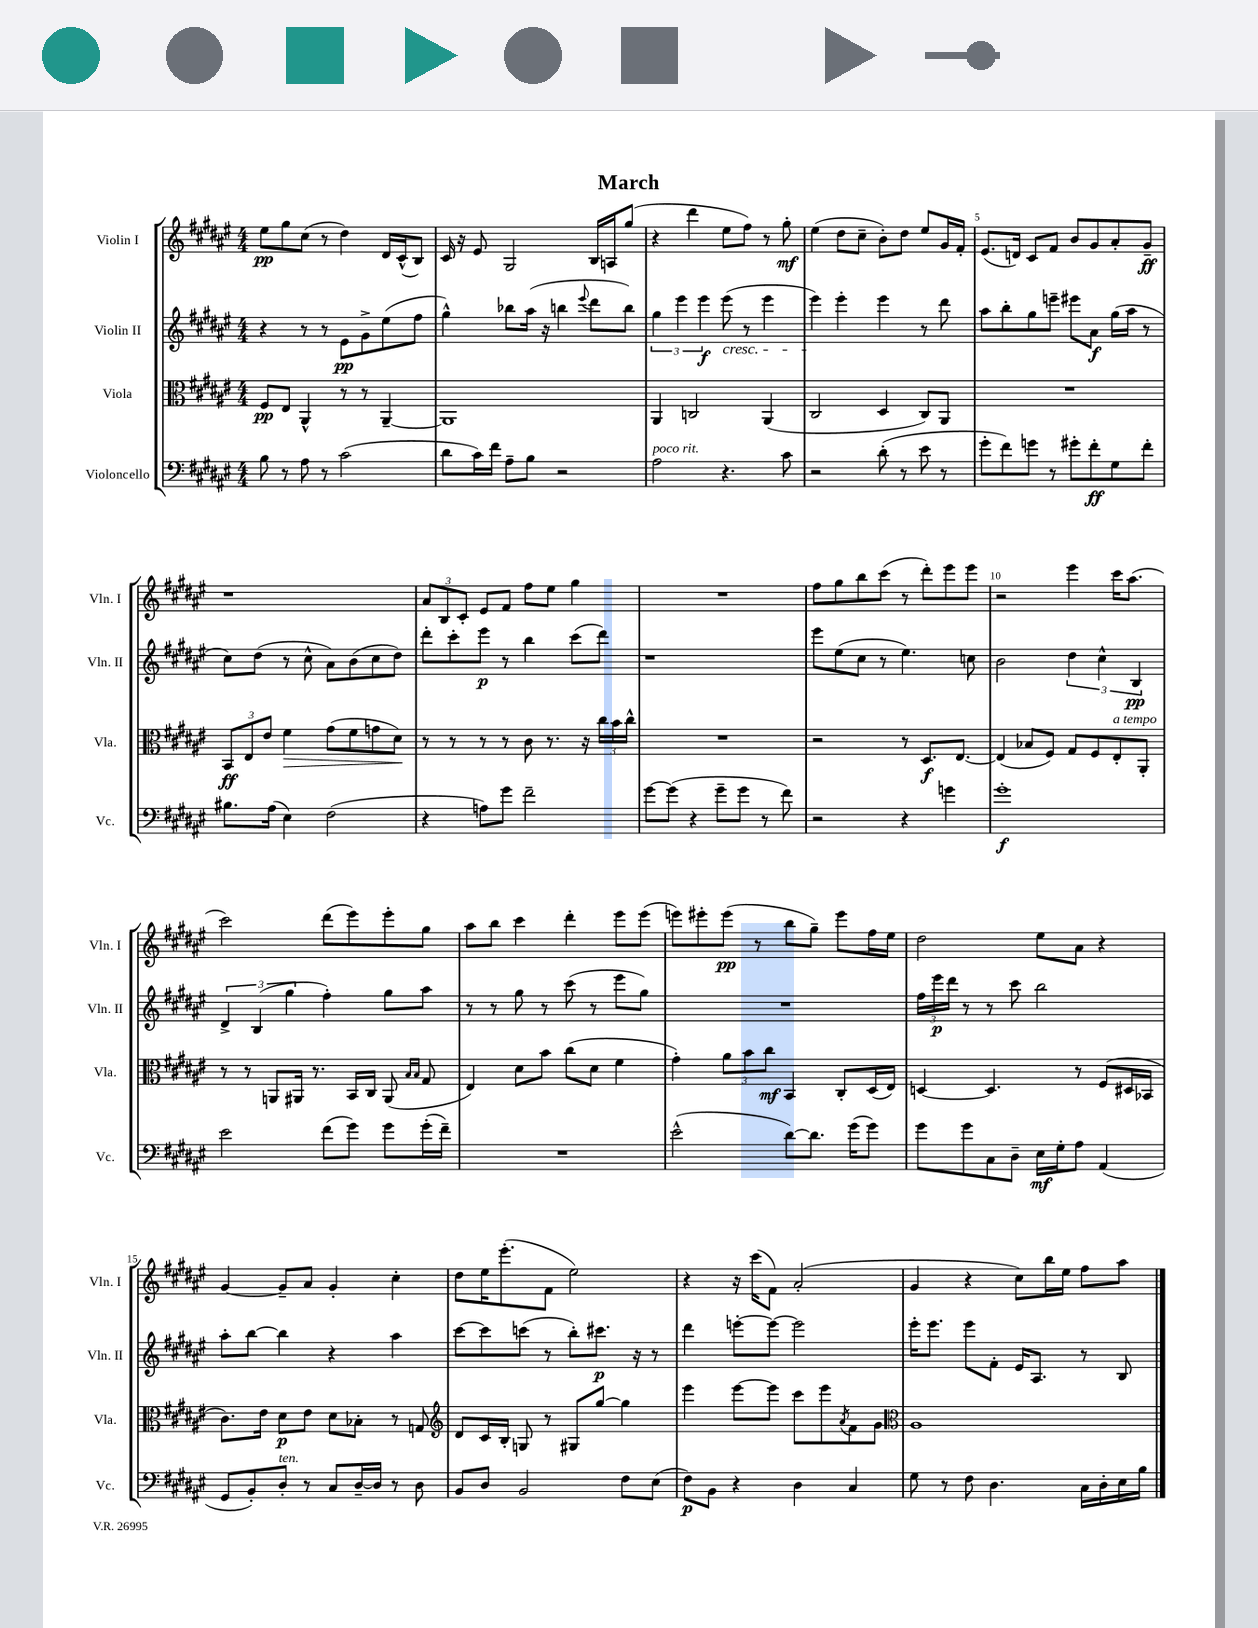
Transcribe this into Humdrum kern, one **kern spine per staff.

**kern	**dynam	**kern	**dynam	**kern	**dynam	**kern	**dynam
*part4	*part4	*part3	*part3	*part2	*part2	*part1	*part1
*staff4	*staff4	*staff3	*staff3	*staff2	*staff2	*staff1	*staff1
*I"Violoncello	*	*I"Viola	*	*I"Violin II	*	*I"Violin I	*
*I'Vc.	*	*I'Vla.	*	*I'Vln. II	*	*I'Vln. I	*
*clefF4	*	*clefC3	*	*clefG2	*	*clefG2	*
*k[f#c#g#d#a#e#]	*	*k[f#c#g#d#a#e#]	*	*k[f#c#g#d#a#e#]	*	*k[f#c#g#d#a#e#]	*
*M4/4	*	*M4/4	*	*M4/4	*	*M4/4	*
=1	=1	=1	=1	=1	=1	=1	=1
8B\	.	8F#/L	pp	4r	.	8ee#\L	pp
8r	.	8E#/J	.	.	.	8gg#\	.
8A#\	.	4AA#^^/	.	8r	.	(8cc#\J	.
8r	.	.	.	8r	.	8r	.
(2c#\	.	8r	.	8e#\L	pp	4dd#\)	.
.	.	8r	.	8g#^\	.	.	.
.	.	[4AA#~/	.	(8ee#\	.	16d#/LL	.
.	.	.	.	.	.	(16c#^^/J	.
.	.	.	.	8ff#\J	.	8B/J)	.
=2	=2	=2	=2	=2	=2	=2	=2
8d#\L	.	1AA#]	.	4gg#^^\)	.	16c#/	.
.	.	.	.	.	.	16r	.
16c#\L)	.	.	.	.	.	8e#/	.
16f#\JJ	.	.	.	.	.	.	.
8A#~\L	.	.	.	8bb-X\L	.	2G#/	.
8B\J	.	.	.	(16aa#\Jk	.	.	.
.	.	.	.	16r	.	.	.
2r	.	.	.	4bbn\	.	.	.
.	.	.	.	8qqeee#/	.	.	.
.	.	.	.	8ddd#\L	.	16B/LL	.
.	.	.	.	.	.	16An/J	.
.	.	.	.	8bb\J)	.	(8gg#/J	.
=3	=3	=3	=3	=3	=3	=3	=3
!LO:TX:a:i:t=poco rit.	!	!	!	!	!	!	!
2A#\	.	4AA#/	.	6gg#\	.	4r	.
.	.	.	.	6eee#\	.	.	.
.	.	2Cn/	.	.	.	4ddd#\	.
.	.	.	.	6eee#\	f	.	.
!	!	!	!	!LO:TX:b:i:t=cresc.	!	!	!
4.r	.	.	.	(8eee#\	.	8ee#\L	.
.	.	.	.	8r	.	8ff#\J)	.
.	.	(4AA#/	.	4eee#\	.	8r	.
8c#\	.	.	.	.	.	8gg#'\	mf
=4	=4	=4	=4	=4	=4	=4	=4
2r	.	2C#/	.	4eee#\)	.	(4ee#\	.
.	.	.	.	4eee#'\	.	8dd#\L	.
.	.	.	.	.	.	8cc#~\J	.
(8d#'\	.	4D#/	.	4eee#\	.	8b'\L)	.
8r	.	.	.	.	.	8dd#\J	.
8e#\	.	8C#/L)	.	8r	.	8ee#/L	.
8r	.	8AA#/J	.	8ddd#\	.	16g#/L	.
.	.	.	.	.	.	16f#'/JJ	.
=5	=5	=5	=5	=5	=5	=5	=5
8g#'\L	.	1r	.	8aa#\L	.	(8.e#/L	.
8f#\)	.	.	.	8bb'\	.	.	.
.	.	.	.	.	.	16dn/Jk)	.
8gn\J	.	.	.	8gg#\	.	8c#/L	.
8r	.	.	.	8eeen~\J	.	8f#/J	.
8g#X'\L	.	.	.	8eee#X\L	.	8b/L	.
8f#'\	ff	.	.	8a#\J	f	8g#/	.
8G#\	.	.	.	(16gg#\LL	.	8a#'/	.
.	.	.	.	16aa#\JJ	.	.	.
8f#'\J	.	.	.	8r	.	8g#~/J	ff
!!LO:LB:g=z
=6	=6	=6	=6	=6	=6	=6	=6
8.B#X\L	.	12BB/L	ff	8cc#\L)	.	1r	.
.	.	12E#/	.	.	.	.	.
.	.	.	.	(8dd#\J	.	.	.
.	.	12e#/J	.	.	.	.	.
(16A#\Jk	.	.	.	.	.	.	.
!	!	!	!LO:HP:b	!	!	!	!
4E#\)	.	4f#\	>	8r	.	.	.
.	.	.	.	8cc#^^\	.	.	.
(2F#\	.	(8g#\L	.	8a#\L)	.	.	.
.	.	8f#\	.	(8b\	.	.	.
.	.	8gn\	.	8cc#\	.	.	.
.	.	8d#\J)	.	8dd#\J)	.	.	.
.	.	.	]	.	.	.	.
=7	=7	=7	=7	=7	=7	=7	=7
4r	.	8r	.	8ddd#'\L	.	12a#/L	.
.	.	.	.	.	.	12B/	.
.	.	8r	.	8ccc#'\	.	.	.
.	.	.	.	.	.	12c#'/J	.
8An\L)	.	8r	.	8eee#\J	p	8e#/L	.
8g#\J	.	8r	.	8r	.	8f#/J	.
2f#~\	.	8c#\	.	4bb\	.	8ff#\L	.
.	.	8.r	.	.	.	8ee#\J	.
.	.	.	.	(8ccc#\L	.	4gg#\	.
.	.	16r	.	.	.	.	.
.	.	24cc#\LL	.	8ddd#\J)	.	.	.
.	.	24b\	.	.	.	.	.
.	.	24cc#^^\JJ	.	.	.	.	.
=8	=8	=8	=8	=8	=8	=8	=8
[8g#\L	.	1r	.	1r	.	1r	.
(8g#\J]	.	.	.	.	.	.	.
4r	.	.	.	.	.	.	.
8g#~\L	.	.	.	.	.	.	.
8g#\J	.	.	.	.	.	.	.
8r	.	.	.	.	.	.	.
8f#\)	.	.	.	.	.	.	.
=9	=9	=9	=9	=9	=9	=9	=9
2r	.	2r	.	8eee#\L	.	8ff#\L	.
.	.	.	.	(8ee#\	.	8gg#\	.
.	.	.	.	8cc#\J	.	8bb\	.
.	.	.	.	8r	.	(8ccc#\J	.
4r	.	8r	.	4.ee#\)	.	8r	.
.	.	8.D#/L	f	.	.	8ddd#'\L)	.
4gn\	.	.	.	.	.	8eee#\	.
.	.	[8.E#/J	.	.	.	.	.
.	.	.	.	8ccn\	.	8eee#\J	.
=10	=10	=10	=10	=10	=10	=10	=10
1g#'	f	(4E#/]	.	2b\	.	2r	.
.	.	8B-X/L	.	.	.	.	.
.	.	8F#/J)	.	.	.	.	.
.	.	8G#/L	.	6dd#\	.	4eee#\	.
.	.	8F#/	.	.	.	.	.
.	.	.	.	6cc#^^\	.	.	.
!	!	!LO:TX:a:i:t=a tempo	!	!	!	!	!
.	.	8E#'/	.	.	.	16ccc#\KL	.
.	.	.	.	.	.	(8.aa#\J	.
.	.	.	.	6B/	pp	.	.
.	.	8AA#'/J	.	.	.	.	.
!!LO:LB:g=z
=11	=11	=11	=11	=11	=11	=11	=11
2e#\	.	8r	.	6d#^/	.	2ccc#\)	.
.	.	8r	.	.	.	.	.
.	.	.	.	(6B/	.	.	.
.	.	8AAn/L	.	.	.	.	.
.	.	.	.	6gg#\	.	.	.
.	.	16AA#X/Jk	.	.	.	.	.
.	.	8.r	.	.	.	.	.
(8f#\L	.	.	.	4ff#'\)	.	(8ddd#\L	.
8g#\J)	.	16BB/LL	.	.	.	8eee#\)	.
.	.	16C#/JJ	.	.	.	.	.
8g#\L	.	(8AA#/	.	8gg#\L	.	8eee#'\	.
.	.	16qqB/LL	.	.	.	.	.
.	.	16qqB/JJ	.	.	.	.	.
(16g#'\L	.	8G#/	.	8aa#\J	.	8gg#\J	.
16f#~\JJ)	.	.	.	.	.	.	.
=12	=12	=12	=12	=12	=12	=12	=12
1r	.	4E#/)	.	8r	.	8aa#\L	.
.	.	.	.	8r	.	8bb\J	.
.	.	8d#\L	.	8gg#\	.	4ccc#\	.
.	.	8b\J	.	8r	.	.	.
.	.	(8cc#\L	.	(8ccc#\	.	4ddd#'\	.
.	.	8d#\J	.	8r	.	.	.
.	.	4f#\	.	8eee#\L	.	8eee#\L	.
.	.	.	.	8gg#\J)	.	(8eee#\J	.
=13	=13	=13	=13	=13	=13	=13	=13
(2e#^^\	.	4g#'\)	.	1r	.	8eeen\L)	.
.	.	.	.	.	.	8eee#X'\	.
.	.	12a#\L	.	.	.	(8eee#\J	pp
.	.	12b\	.	.	.	.	.
.	.	.	.	.	.	8r	.
.	.	12cc#\J	mf	.	.	.	.
[8d#\L)	.	4BB/	.	.	.	8bb\L	.
8.d#\J]	.	.	.	.	.	8gg#~\J)	.
.	.	8C#'/L	.	.	.	8eee#\L	.
(16g#\KL	.	.	.	.	.	.	.
8g#\J)	.	(16D#/L	.	.	.	16ff#\L	.
.	.	16E#/JJ)	.	.	.	16ee#\JJ	.
=14	=14	=14	=14	=14	=14	=14	=14
8g#\L	.	[4Dn/	.	24ff#\LL	.	2dd#\	.
.	.	.	.	24eee#\	p	.	.
.	.	.	.	24ddd#\JJ	.	.	.
8g#\	.	.	.	8r	.	.	.
8C#\	.	4.D/]	.	8r	.	.	.
8D#~\J	.	.	.	8ccc#\	.	.	.
16E#\LL	mf	.	.	2bb\	.	8ee#\L	.
16G#'\J	.	.	.	.	.	.	.
8A#\J	.	8r	.	.	.	8a#\J	.
(4AA#/	.	(8F#/L	.	.	.	4r	.
.	.	16D#X/L	.	.	.	.	.
.	.	16BB-X/JJ	.	.	.	.	.
!!LO:LB:g=z
=15	=15	=15	=15	=15	=15	=15	=15
8GG#/L	.	8.c#\L)	.	8aa#'\L	.	[4g#/	.
8BB'/)	.	.	.	[8bb\J	.	.	.
.	.	16e#\Jk	.	.	.	.	.
!LO:TX:a:i:t=ten.	!	!	!	!	!	!	!
8D#'/J	.	8d#\L	p	4bb\]	.	8g#~/L]	.
8r	.	8e#\J	.	.	.	8a#/J	.
8C#/L	.	8d#\L	.	4r	.	4g#'/	.
[16D#~/L	.	8B-X'\J	.	.	.	.	.
16D#/JJ]	.	.	.	.	.	.	.
8r	.	8r	.	4aa#\	.	4cc#'\	.
8D#\	.	8Gn/	.	.	.	.	.
=16	=16	=16	=16	=16	=16	=16	=16
*	*	*clefG2	*	*	*	*	*
8BB/L	.	8d#/L	.	[8ccc#\L	.	8dd#\L	.
8D#/J	.	16c#/L	.	8ccc#\]	.	16ee#\K	.
.	.	16B'/JJ	.	.	.	(8.eee#'\	.
2BB/	.	8Gn/	.	(8cccn\J	.	.	.
.	.	8r	.	8r	.	8f#\J	.
.	.	8G#X/L	.	8bb'\L)	.	2ee#\)	.
.	.	[8gg#/J	.	8.ccc#X\J	p	.	.
8F#\L	.	4gg#\]	.	.	.	.	.
.	.	.	.	16r	.	.	.
(8E#\J	.	.	.	8r	.	.	.
=17	=17	=17	=17	=17	=17	=17	=17
8F#\L)	p	4eee#\	.	4ddd#\	.	4r	.
8BB\J	.	.	.	.	.	.	.
4r	.	[8eee#\L	.	[8eeen'\L	.	16r	.
.	.	.	.	.	.	(16ccc#\KL	.
.	.	8eee#\J]	.	8eee\J_	.	8f#\J)	.
4D#\	.	8ccc#\L	.	2eee\]	.	(2a#'/	.
.	.	8eee#\	.	.	.	.	.
.	.	8qa#/	.	.	.	.	.
4C#/	.	8f#\	.	.	.	.	.
.	.	8g#\J	.	.	.	.	.
=18	=18	=18	=18	=18	=18	=18	=18
*	*	*clefC3	*	*	*	*	*
8G#\	.	1A#	.	16eee#'\KL	.	4g#/	.
.	.	.	.	8.eee#\J	.	.	.
8r	.	.	.	.	.	.	.
8F#\	.	.	.	8eee#\L	.	4r	.
4.D#\	.	.	.	8f#'\J	.	.	.
.	.	.	.	16e#/KL	.	8cc#\L)	.
.	.	.	.	8.A#/J	.	.	.
.	.	.	.	.	.	16bb\L	.
.	.	.	.	.	.	16ee#\JJ	.
16C#\LL	.	.	.	8r	.	8ff#\L	.
16D#'\	.	.	.	.	.	.	.
16E#\	.	.	.	8B/	.	8aa#\J	.
16B\JJ	.	.	.	.	.	.	.
==	==	==	==	==	==	==	==
*-	*-	*-	*-	*-	*-	*-	*-
